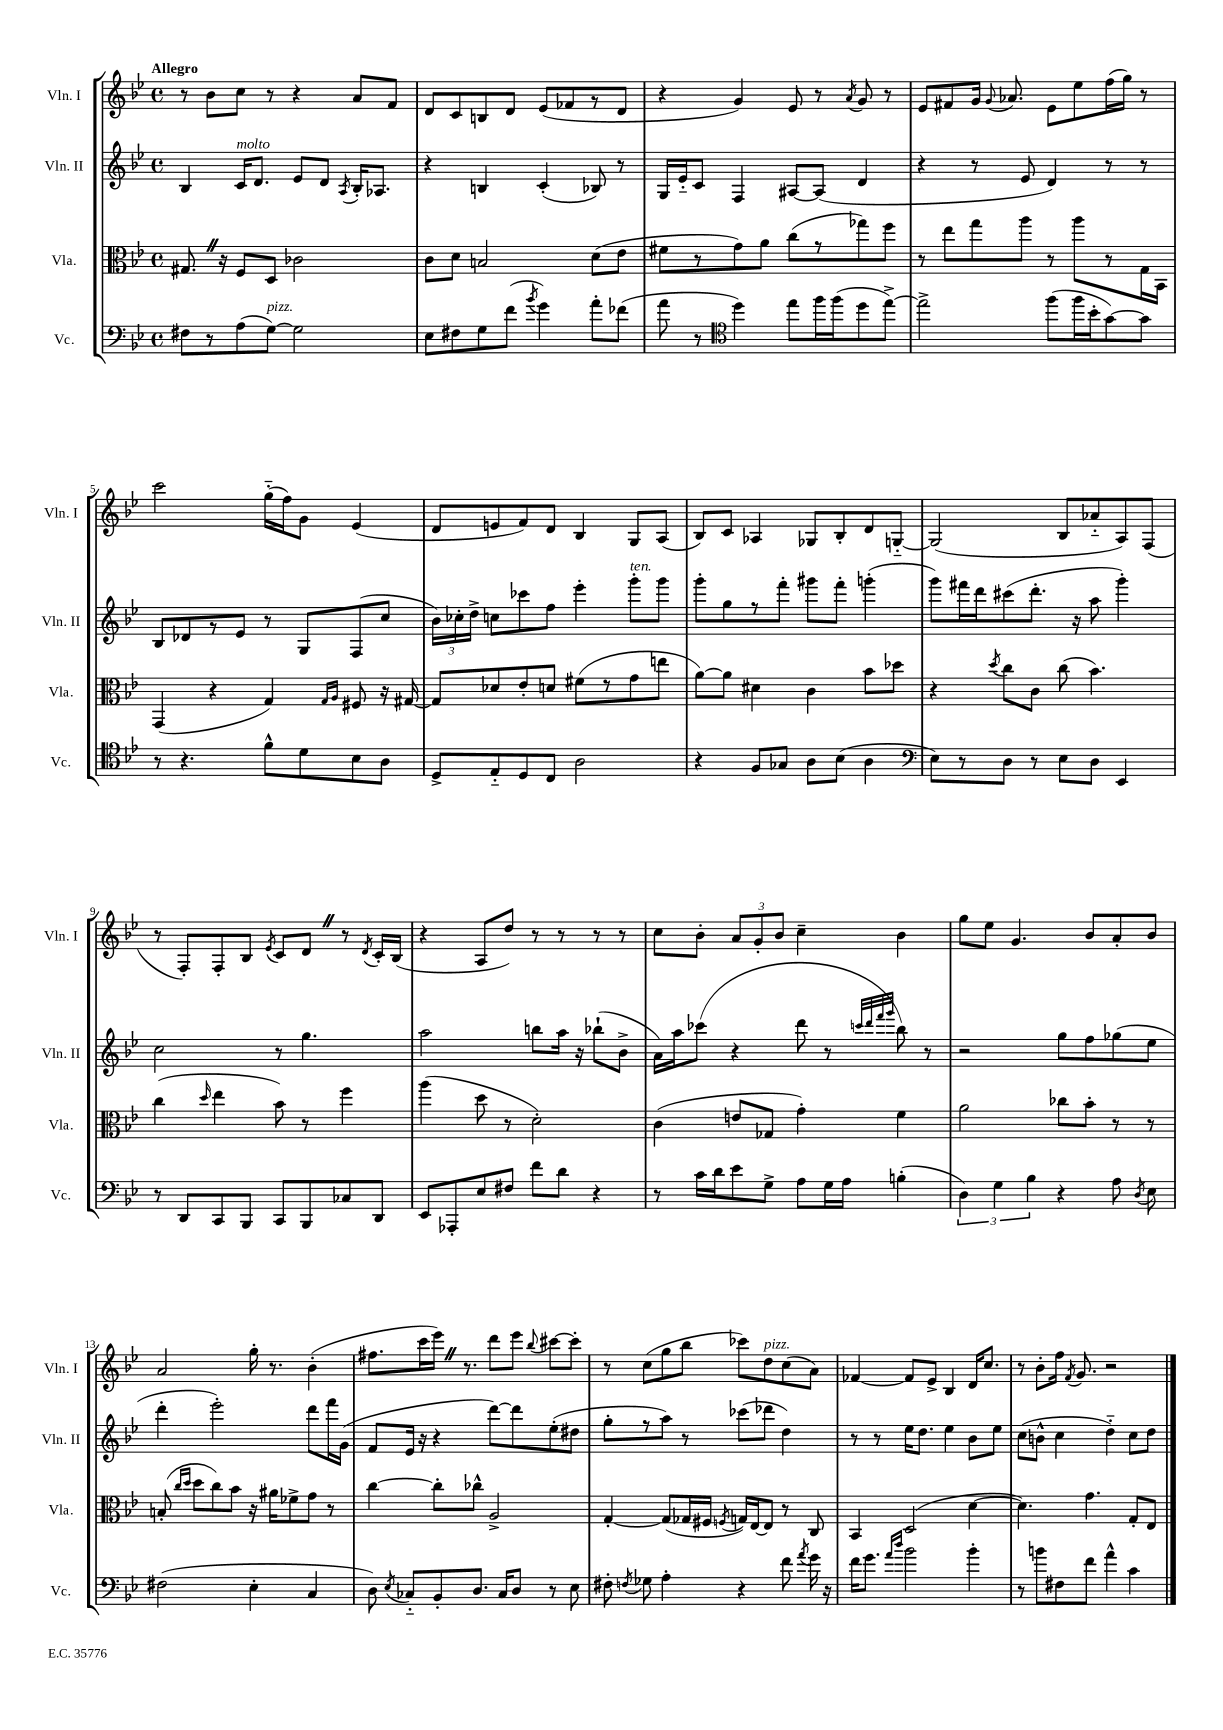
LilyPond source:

<<
\new StaffGroup <<
\new Staff = "s0" \with { instrumentName = "Vln. I" shortInstrumentName = "Vln. I" } {
    \clef treble \key bes \major \defaultTimeSignature \time 4/4 \tempo "Allegro"
    \autoBeamOff r8 bes'8[ c''8] r8 r4 a'8[ f'8] |
    d'8[ c'8 b8 d'8] ees'8[( fes'8 r8 d'8] |
    r4 g'4) ees'8 r8 \acciaccatura { a'8 } g'8 r8 |
    ees'8[ fis'8 g'16] \appoggiatura { g'8 } aes'8. ees'8[ ees''8 f''16( g''16]) r8 |
    c'''2 g''16[-_( f''16) g'8] ees'4( |
    d'8[ e'8 f'8) d'8] bes4 g8[ a8]( |
    bes8[) c'8] aes4 ges8[ bes8-. d'8 g8]~-_ |
    g2( bes8[ aes'8-_ a8) f8]( |
    r8 f8[-.) f8-. bes8] \acciaccatura { ees'8 } c'8[ d'8] \once \override BreathingSign.text = \markup { \musicglyph "scripts.caesura.straight" } \breathe r8 \acciaccatura { d'8 } c'16[-. bes16]( |
    r4 a8[ d''8]) r8 r8 r8 r8 |
    c''8[ bes'8]-. \tuplet 3/2 { a'8[ g'8-. bes'8] } c''4-- bes'4 |
    g''8[ ees''8] g'4. bes'8[ a'8-. bes'8] |
    a'2 g''16-. r8. bes'4-.( |
    fis''8.[ c'''16 ees'''16]) \once \override BreathingSign.text = \markup { \musicglyph "scripts.caesura.straight" } \breathe r8. d'''8[ ees'''8] \appoggiatura { bes''8 } cis'''8[~ cis'''8]-. |
    r8 c''8[( g''8 bes''8] ces'''8[) d''8^\markup { \italic "pizz." } c''8( a'8]) |
    fes'4~ fes'8[ ees'8]-> bes4 d'16[ c''8.] |
    r8 bes'8[-. f''16] \acciaccatura { f'8 } g'8. r2 \bar "|." |
}
\new Staff = "s1" \with { instrumentName = "Vln. II" shortInstrumentName = "Vln. II" } {
    \clef treble \key bes \major \defaultTimeSignature \time 4/4
    \autoBeamOff bes4 c'16[^\markup { \italic "molto" } d'8.] ees'8[ d'8] \acciaccatura { a8 } bes16[-. aes8.] |
    r4 b4 c'4-.( bes8) r8 |
    g16[ ees'16-_ c'8] f4 ais8[~ ais8]( d'4 |
    r4 r8 ees'8 d'4) r8 r8 |
    bes8[ des'8 r8 ees'8] r8 g8[ f8( c''8] |
    \tuplet 3/2 { bes'16[) ces''16-. d''16]-> } c''8[ ces'''8 f''8] ees'''4-. g'''8[-.^\markup { \italic "ten." } g'''8] |
    g'''8[-. g''8 r8 f'''8]-. gis'''8[ f'''8]-. g'''4-.( |
    g'''8[) fis'''16 d'''16 cis'''8( d'''8.]-. r16 a''8 g'''4-.) |
    c''2 r8 g''4. |
    a''2 b''8[ a''16] r16 bes''8[-!( bes'8]-> |
    a'16[) a''16 ces'''8]( r4 d'''8 r8 \grace { c'''32[ d'''32 f'''32 g'''32] } bes''8) r8 |
    r2 g''8[ f''8 ges''8( ees''8] |
    d'''4-. ees'''2-.) d'''8[ f'''16 g'16]( |
    f'8[ ees'16] r16 r4 d'''8[~) d'''8 ees''8-.( dis''8] |
    g''8[-. r8 a''8]) r8 ces'''8[( des'''8] d''4) |
    r8 r8 ees''16[ d''8.] ees''4 bes'8[ ees''8] |
    c''8[( b'8]-^ c''4 d''4-_) c''8[ d''8] \bar "|." |
}
\new Staff = "s2" \with { instrumentName = "Vla." shortInstrumentName = "Vla." } {
    \clef alto \key bes \major \defaultTimeSignature \time 4/4
    \autoBeamOff gis8. \once \override BreathingSign.text = \markup { \musicglyph "scripts.caesura.straight" } \breathe r16 f8[ d8] ces'2 |
    c'8[ d'8] b2 d'8[( ees'8] |
    fis'8[ r8 g'8) a'8] c''8[( r8 ges''8) f''8] |
    r8 ees''8[ g''8 a''8] r8 a''8[ r8 g16 bes,16] |
    g,4( r4 g4) \grace { g16[ a16] } fis8 r16 gis16~ |
    gis8[ des'8 ees'8-. d'8] fis'8[( r8 g'8 e''8] |
    a'8[~) a'8] dis'4 c'4 bes'8[ des''8] |
    r4 \acciaccatura { d''8 } c''8[ c'8] c''8( bes'4.) |
    c''4( \grace { d''16 } ees''4 bes'8) r8 f''4 |
    a''4( d''8 r8 d'2-.) |
    c'4( e'8[ ges8] g'4-.) f'4 |
    a'2 ces''8[ bes'8]-. r8 r8 |
    b8-.( \grace { c''16[ d''16] } d''8[ c''8) bes'8] r16 ais'16[ fes'8-> g'8] r8 |
    c''4~ c''8[-. ces''8]-^ a2-> |
    g4~-. g8[( ges16 fis16] \acciaccatura { f8 } g16[) ees16~ ees8] r8 c8 |
    bes,4 d2( d'4~ |
    d'4.) g'4. g8[-. ees8] \bar "|." |
}
\new Staff = "s3" \with { instrumentName = "Vc." shortInstrumentName = "Vc." } {
    \clef bass \key bes \major \defaultTimeSignature \time 4/4
    \autoBeamOff fis8[ r8 a8( g8]~^\markup { \italic "pizz." }) g2 |
    ees8[ fis8 g8 f'8]( \acciaccatura { bes'8 } g'4) a'8[-. fes'8]( |
    a'8 r8 \clef tenor d''4) ees''8[ f''16 f''16( d''8 ees''8]~->) |
    ees''2-> f''8[( f''16 bes'16-. g'8~) g'8] |
    r8 r4. f'8[-^ d'8 bes8 a8] |
    d8[-> ees8-_ d8 c8] a2 |
    r4 f8[ ges8] a8[ bes8]( a4 |
    \clef bass ees8[) r8 d8] r8 ees8[ d8] ees,4 |
    r8 d,8[ c,8 bes,,8] c,8[ bes,,8 ces8 d,8] |
    ees,8[ aes,,8-. ees8 fis8] f'8[ d'8] r4 |
    r8 c'16[ d'16 ees'8 g8]-> a8[ g16 a16] b4-.( |
    \tuplet 3/2 { d4) g4 bes4 } r4 a8 \acciaccatura { d8 } ees8 |
    fis2( ees4-. c4 |
    d8) \acciaccatura { ees8 } ces8[-_ bes,8-. d8.] ces16[ d8] r8 ees8 |
    fis8-. \acciaccatura { f8 } ges8 a4-. r4 f'8 \acciaccatura { a'8 } g'16 r16 |
    f'16[ g'8.] \grace { a'16[ d''16] } bes'2 bes'4-. |
    r8 b'8[ fis8 f'8] a'4-^ c'4 \bar "|." |
}
>>
>>
